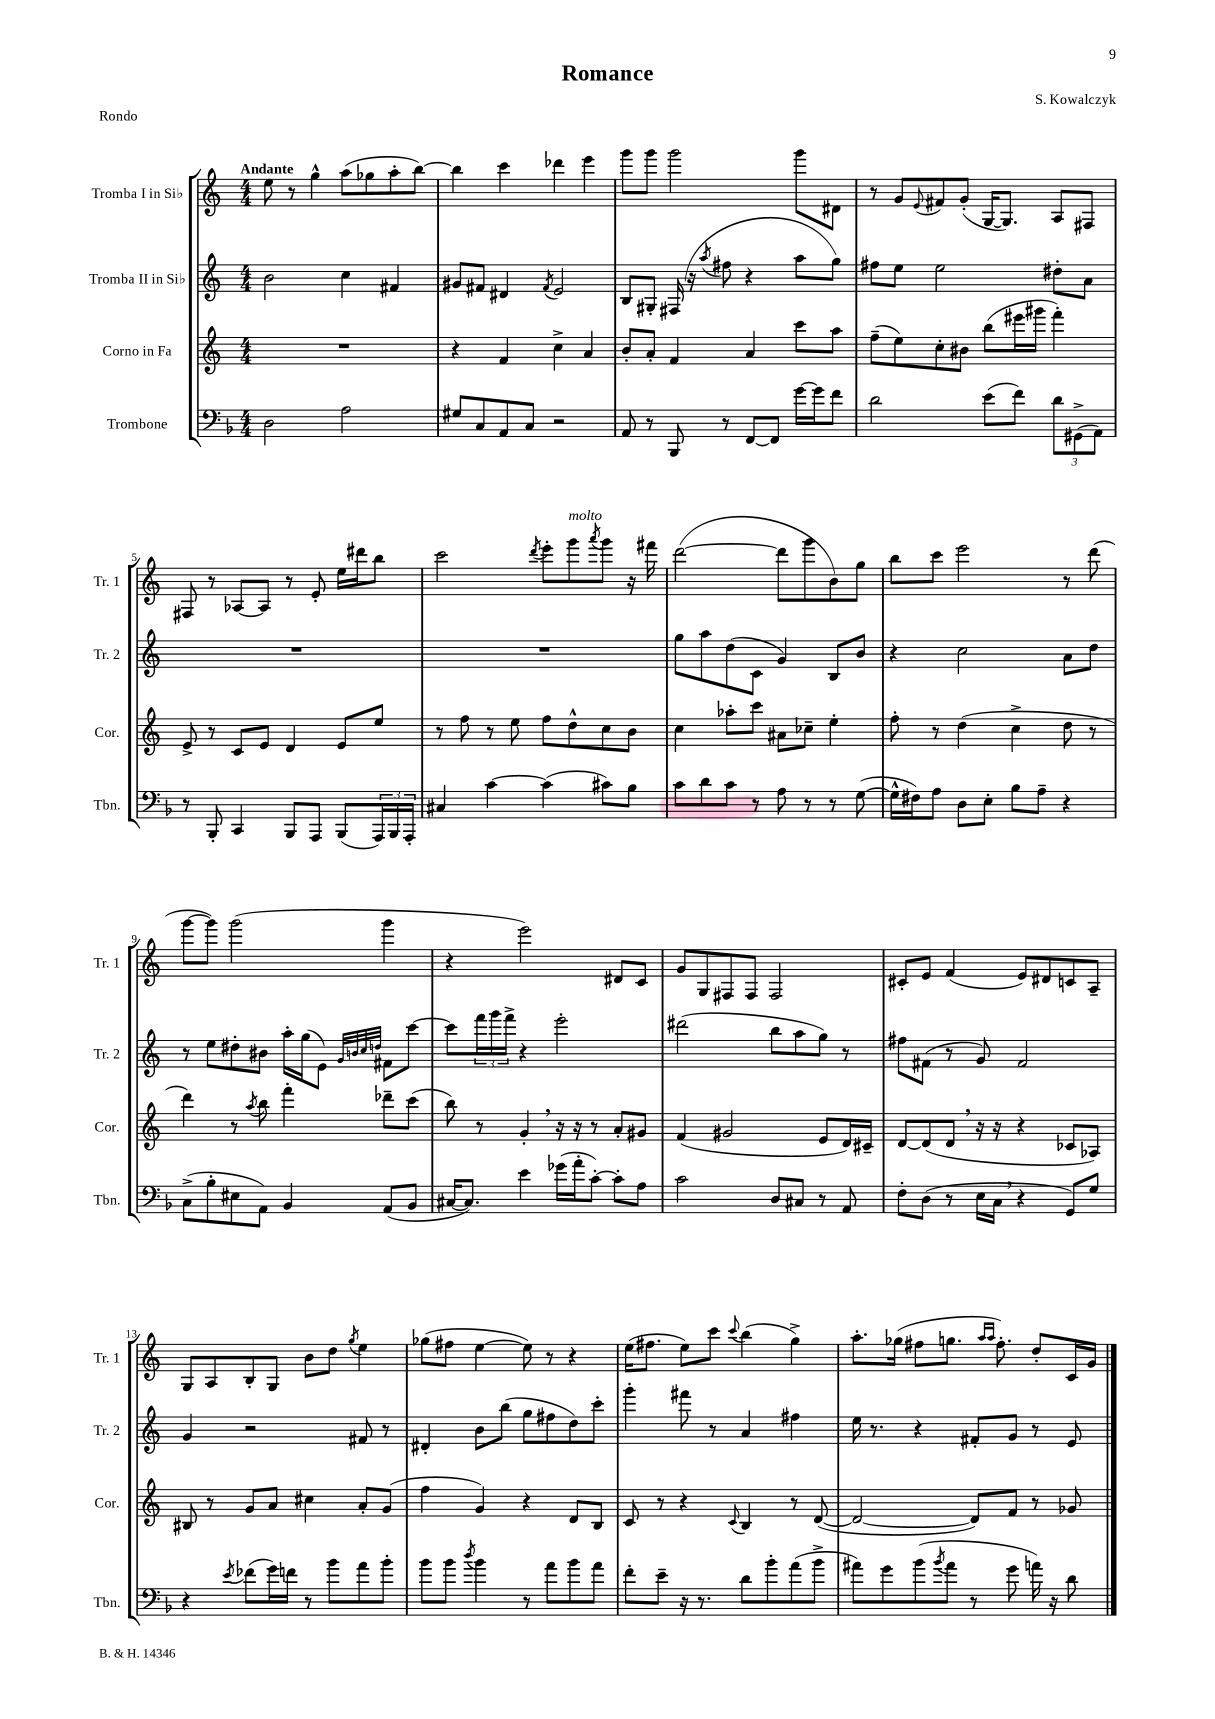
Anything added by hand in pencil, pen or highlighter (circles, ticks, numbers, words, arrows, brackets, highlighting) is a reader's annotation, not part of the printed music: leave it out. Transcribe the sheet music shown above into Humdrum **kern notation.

**kern	**kern	**kern	**kern
*staff4	*staff3	*staff2	*staff1
*clefF4	*clefG2	*clefG2	*clefG2
*k[b-]	*k[]	*k[]	*k[]
*M4/4	*M4/4	*M4/4	*M4/4
2D\	1r	2b\	8ee\
.	.	.	8r
.	.	.	4gg^^\
2A\	.	4cc\	(8aa\L
.	.	.	8gg-\
.	.	4f#/	8aa'\
.	.	.	[8bb\J)
=	=	=	=
8G#/L	4r	8g#/L	4bb\]
8C/	.	8f#/J	.
8AA/	4f/	4d#/	4ccc\
8C/J	.	.	.
.	.	8qf#/	.
2r	4cc^\	2e/	4ddd-\
.	4a/	.	4eee\
=	=	=	=
8AA/	8b'/L	8B/L	8ggg\L
8r	8a'/J	8G#'/J	8ggg\J
8BBB-/	4f/	(16F#/	2ggg\
.	.	16r	.
.	.	8qaa/	.
8r	.	8ff#\	.
[8FF/L	4a/	4r	.
8FF/]J	.	.	.
[16g\LL	8ccc\L	8aa\L	8ggg\L
16g\]J	.	.	.
8f\J	8aa\J	8gg\J)	8d#\J
=	=	=	=
2d\	(8ff~\L	8ff#\L	8r
.	8ee\)	8ee\J	8g/L
.	.	.	8qqe/
.	8cc'\	2ee\	8f#/
.	8b#\J	.	(8g'/J
(8e\L	(8bb\L	.	[16G/LK
.	.	.	8.G/]J)
8f\J)	16eee#\L	.	.
.	16ggg#\JJ	.	.
12d\L	4fff'\)	8dd#'\L	8A/L
(12GG#^\	.	.	.
.	.	8a\J	8F#/J
12AA\J)	.	.	.
=	=	=	=
8r	8e^/	1r	8F#/
8BBB-'/	8r	.	8r
4CC/	8c/L	.	[8A-/L
.	8e/J	.	8A-/]J
8BBB-/L	4d/	.	8r
8AAA/J	.	.	8e'/
(8BBB-/L	8e/L	.	16ee\LL
.	.	.	16ddd#\J
24AAA/L)	8ee/J	.	8bb\J
24BBB-/	.	.	.
24AAA'/JJ	.	.	.
=	=	=	=
4C#/	8r	1r	2ccc\
.	8ff\	.	.
[4c\	8r	.	.
.	8ee\	.	.
.	.	.	8qddd/
(4c\]	8ff\L	.	8eee'\L
.	8dd^^\	.	8ggg\
.	.	.	8qaaa/
8c#\L)	8cc\	.	8ggg\J
8B-\J	8b\J	.	16r
.	.	.	16fff#\
=	=	=	=
8c\L	4cc\	8gg\L	([2ddd\
8d\	.	8aa\	.
8c\J	8aa-'\L	(8dd\	.
8r	8ccc\J	8c\J	.
8A\	8a#\L	4g/)	8ddd\]L
8r	8cc-~\J	.	8ggg\
8r	4ee'\	8B/L	8b\)
([8G\	.	8b/J	8gg\J
=	=	=	=
16G^^\]LL	8ff'\	4r	8bb\L
16F#\J)	.	.	.
8A\J	8r	.	8ccc\J
8D\L	(4dd\	2cc\	2eee\
8E'\J	.	.	.
8B-\L	4cc^\	.	.
8A~\J	.	.	.
4r	8dd\	8a\L	8r
.	8r	8dd\J	(8ddd\
=	=	=	=
(8C^\L	4ddd\)	8r	[8ggg\L
8B-'\	.	8ee\L	8ggg\]J)
8E#\	8r	8dd#'\	(2ggg\
.	8qaa/	.	.
8AA\J)	8bb\	8b#\J	.
4BB-/	4fff'\	16aa'\LL	.
.	.	(16gg\J	.
.	.	8e\J)	.
.	.	32qqg/LLL	.
.	.	32qqb/	.
.	.	32qqcc/	.
.	.	32qqdd/JJJ	.
(8AA/L	8ddd-~\L	8f#\L	4ggg\
8BB-/J	(8ccc\J	[8ccc\J	.
=	=	=	=
[16C#/LK	8bb\)	8ccc\]L	4r
8.C#/]J)	.	.	.
.	8r	24fff\L	.
.	.	24ggg\	.
.	.	24fff^\JJ	.
4e\	4g'/	4r	2eee\)
(16g-\LL	16r	2eee'\	.
16a'\J	16r	.	.
[8c'\J)	8r	.	.
8c'\]L	8a'/L	.	8d#/L
8A\J	8g#/J	.	8c/J
=	=	=	=
2c\	(4f/	(2ddd#\	8g/L
.	.	.	8G/
.	2g#/	.	8F#/
.	.	.	8F#/J
8D/L	.	8bb\L	2F#/
8C#/J	.	8aa\	.
8r	8e/L	8gg\J)	.
8AA/	16d/L)	8r	.
.	16c#~/JJ	.	.
=	=	=	=
8F'\L	[8d/L	8ff#\L	8c#'/L
(8D\J	(8d/]	(8f#\J	8e/J
8r	8d/J	8r	(4f/
16E\LL	16r	8g/)	.
16C\JJ	16r	.	.
4r	4r	2f#/	8e/L)
.	.	.	8d#/
8GG/L)	8c-/L	.	8c/
8G/J	8A-/J)	.	8A~/J
=	=	=	=
4r	8B#/	4g/	8G/L
.	8r	.	8A/
8qe/	.	.	.
(8f-\L	8g/L	2r	8B'/
16g\L)	8a/J	.	8G/J
16f\JJ	.	.	.
8r	4cc#\	.	8b\L
8b-\L	.	.	8dd\J
.	.	.	8qgg/
8a\	8a'/L	8f#/	4ee\
8b-'\J	(8g/J	8r	.
=	=	=	=
8b-\L	4ff\	4d#'/	(8gg-\L
8b-\J	.	.	8ff#\J
8qdd/	.	.	.
4b-\	4g/)	8b\L	[4ee\
.	.	(8bb\J	.
8r	4r	8gg\L	8ee\])
8a\L	.	8ff#\	8r
8b-\	8d/L	8dd\)	4r
8a\J	8B/J	8ccc'\J	.
=	=	=	=
8f'\L	8c/	4ggg'\	(16ee\LK
.	.	.	8.ff#\J
8e~\J	8r	.	.
16r	4r	8fff#\	8ee\L)
8.r	.	.	.
.	.	8r	8ccc\J
.	8qqc/	.	8qqccc/
8d\L	4B/	4a/	(4bb\
8b-'\	.	.	.
(8a\	8r	4ff#\	4gg^\)
8b-^\J	([8d/	.	.
=	=	=	=
8a#\L)	2d/_	16ee\	8.aa'\L
.	.	8.r	.
8g\	.	.	.
.	.	.	(16gg-\Jk
(8b-\	.	4r	8ff#\L
8qb-/	.	.	.
8a#\J	.	.	8.gg\J
8r	8d/]L)	8f#'/L	.
.	.	.	16qqaa/LL
.	.	.	16qqaa/JJ
.	.	.	8.ff#'\)
8g\	8f/J	8g/J	.
16a\)	8r	8r	8dd'/L
16r	.	.	.
8d\	8g-/	8e/	16c/L
.	.	.	16g/JJ
==	==	==	==
*-	*-	*-	*-
